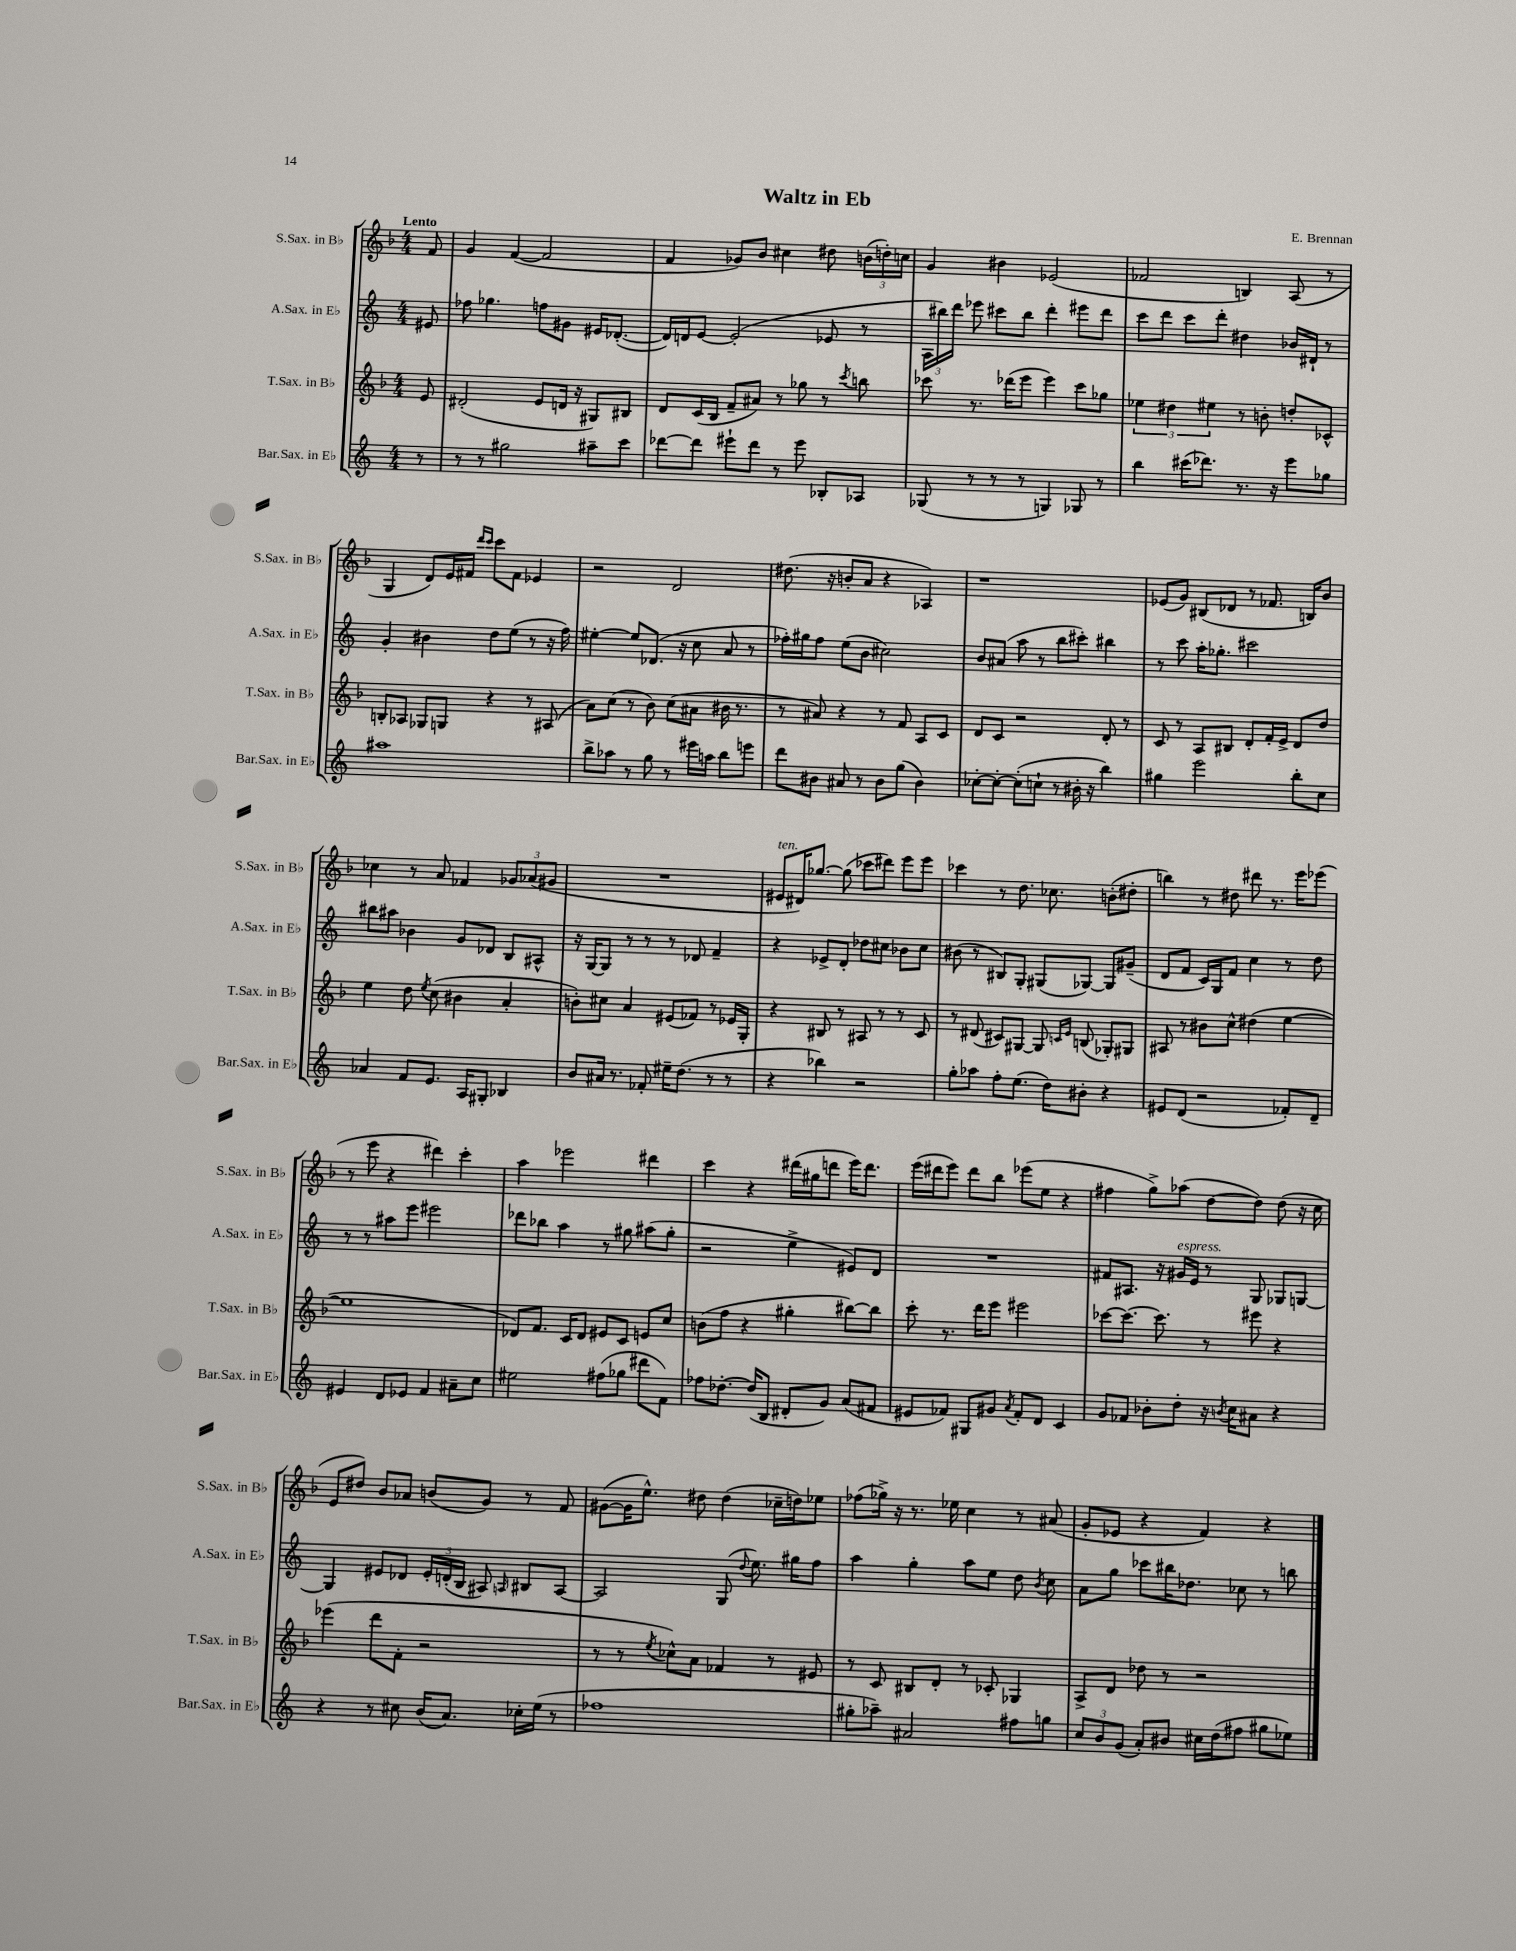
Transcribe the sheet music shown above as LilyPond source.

\header { title = "Waltz in Eb" composer = "E. Brennan" }
<<
\new StaffGroup <<
\new Staff = "s0" \with { instrumentName = "S.Sax. in Bb" shortInstrumentName = "S.Sax. in Bb" } {
    \clef treble \key f \major \numericTimeSignature \time 4/4 \partial 8 \tempo "Lento"
    \autoBeamOff f'8 |
    g'4 f'4~( f'2 |
    f'4 ges'8[) bes'8] cis''4 dis''8 \tuplet 3/2 { b'16[( d''16-.) c''16] } |
    g'4 bis'4 ees'2( |
    fes'2 b4) a8( r8 |
    g4 d'8[) e'16 fis'16] \grace { d'''16[ c'''16] } c'''8[ fis'8] ees'4 |
    r2 d'2 |
    dis''8.( r16 b'8[-. a'8] r4 aes4) |
    r1 |
    ees'8[( g'8]) bis8[( des'8] r8 fes'8. b16[) bes'8] |
    ces''4 r8 a'8 fes'4 \tuplet 3/2 { ges'8[ aes'8( gis'8] } |
    R1 |
    eis'8[^\markup { \italic "ten." } dis'16) ges''8.]~ ges''8( ces'''8[ dis'''8]) e'''8[ e'''8] |
    ces'''4 r8 d''8. ces''8. b'8[-.( dis''8]-. |
    b''4) r8 dis''8 dis'''8 r8. e'''16[ ees'''8]( |
    r8 e'''8 r4 dis'''4) c'''4-. |
    a''4 ees'''2 dis'''4 |
    c'''4 r4 dis'''16[( gis''16 d'''8] e'''16[) d'''8.] |
    e'''16[( dis'''16 e'''8]) dis'''8[ bes''8] ees'''8[( e''8] r4 |
    fis''4 g''8[->) aes''8]( d''8[~ d''8]) d''8( r16 c''16 |
    e'8[ dis''8]) bes'8[ aes'8] b'8[( g'8]) r8 f'8 |
    gis'8[~( gis'16 e''8.]-^) dis''8 dis''4( ces''16[-- d''16) ees''8] |
    fes''8[( ges''16]->) r16 r8. ees''16 c''4 r8 ais'8( |
    g'8[-. ees'8] r4 f'4) r4 \bar "|." |
}
\new Staff = "s1" \with { instrumentName = "A.Sax. in Eb" shortInstrumentName = "A.Sax. in Eb" } {
    \clef treble \key c \major \numericTimeSignature \time 4/4 \partial 8
    \autoBeamOff eis'8 |
    fes''8 ges''4. f''8[ gis'8] eis'16[ des'8.]~-.( |
    des'16[) d'16 e'8]~ e'2-.( ees'8 r8 |
    \tuplet 3/2 { a16[ bis''16) d'''16] } ees'''8 cis'''8[ bis''8] d'''4-. eis'''8[ d'''8] |
    c'''8[ d'''8] c'''8[ d'''8]-. dis''4 bes'16[ dis'16]-! r8 |
    g'4-. bis'4 d''8[ e''8]( r8 r16 f''16) |
    eis''4~-. eis''8[ des'8.]( r16 c''8 a'8 r8 |
    fes''16[-.) gis''16 fes''8] e''8[( b'8] cis''2) |
    b'8[ ais'8]( a''8 r8 b''8[ cis'''8]-.) bis''4 |
    r8 c'''8 a''16[-. ges''8.]-. cis'''2 |
    bis''8[ ais''8] bes'4 g'8[ des'8] b8[ ais8]-^ |
    r16 g16[~ g8] r8 r8 r8 des'8 f'4-- |
    r4 ees'8[-> d'8]-. des''8[ cis''8] bes'8[ cis''8] |
    bis'8( r8 bis8[) g8]-. gis8[( ges8]~) ges8[ gis'8]--( |
    d'8[ f'8] c'16[) g16 f'8] c''4 r8 d''8 |
    r8 r8 ais''8[ e'''8] eis'''2 |
    des'''8[ bes''8] a''4 r8 gis''8 ais''8[( gis''8]-. |
    r2 e''4-> eis'8[) d'8] |
    R1 |
    fis'8[ ais8.] r16 gis'16[^\markup { \italic "espress." } e'16] r8 g8 ges8[ g8]~ |
    g4 eis'8[ des'8] \tuplet 3/2 { eis'16[-. d'16-.( b16] } ais8) \grace { a16 } bis8[ a8]~ |
    a2 g8( \appoggiatura { d''8 } e''8.) gis''16[ f''8] |
    a''4 g''4-. a''8[ e''8] d''8 \acciaccatura { b'8 } c''8 |
    a'8[ g''8] ces'''8[ bis''16 des''8.] ces''8 r8 b''8 \bar "|." |
}
\new Staff = "s2" \with { instrumentName = "T.Sax. in Bb" shortInstrumentName = "T.Sax. in Bb" } {
    \clef treble \key f \major \numericTimeSignature \time 4/4 \partial 8
    \autoBeamOff e'8 |
    dis'2-.( e'8[ d'16] r16 gis8[) bis8] |
    d'8[ c'16( bes16] f'8[-- ais'8]) r8 ges''8 r8 \acciaccatura { c'''8 } b''8 |
    ces'''8 r8. des'''16[( e'''8] e'''4) ces'''8[ ges''8] |
    \tuplet 3/2 { ees''4 dis''4 eis''4 } r8 b'8-. d''8[-. ces'8]-^ |
    b8[-. aes8] ges8[ g8] r4 r8 ais8( |
    a'8[) c''8]( r8 bes'8) c''8[( ais'8] bis'16 r8. |
    r8 ais'8) r4 r8 f'8 a8[ c'8] |
    d'8[ c'8] r2 d'8-. r8 |
    c'8 r8 a8[ bis8] d'8[-. f'16-. e'16]-> d'8[ d''8] |
    e''4 d''8 \acciaccatura { e''8 } c''8( bis'4 a'4-. |
    b'8[-.) cis''8] a'4 eis'8[( fes'8]) r8 ees'16[ g16]-. |
    r4 bis8 r8 ais8 r8 r8 c'8 |
    r8 dis'8( cis'8[) gis8]~ gis8 \grace { c'16[ e'16] } b8( ges8[-.) gis8] |
    ais8 r8 bis'8[ c''8]-^ dis''4( e''4~ |
    e''1 |
    des'8[) f'8.] c'16[ des'8] eis'8[ c'8] e'8[ c''8] |
    b'8[( f''8] r4 gis''4-. bis''8[~) bis''8] |
    c'''8-. r8. d'''16[ e'''8] eis'''2 |
    ces'''8[~ ces'''8.]~ ces'''8. r8 eis'''8 r4 |
    ees'''4( d'''8[ f'8]-. r2 |
    r8 r8 \acciaccatura { e''8 } ces''8[-^) a'8] fes'4 r8 eis'8 |
    r8 c'8 bis8[ d'8]-. r8 ces'8-. ges4 |
    a8[-> d'8] des''8 r8 r2 \bar "|." |
}
\new Staff = "s3" \with { instrumentName = "Bar.Sax. in Eb" shortInstrumentName = "Bar.Sax. in Eb" } {
    \clef treble \key c \major \numericTimeSignature \time 4/4 \partial 8
    \autoBeamOff r8 |
    r8 r8 gis''2 ais''8[-- c'''8] |
    des'''8[~ des'''8] eis'''8[-! des'''8] r8 eis'''8 bes8[-. aes8] |
    ges8( r8 r8 r8 g4) ges8 r8 |
    b''4 cis'''16[( des'''8.]) r8. r16 e'''8[ ges''8] |
    ais''1 |
    b''8[-> aes''8] r8 g''8 r8 eis'''16[ a''16] b''8[ e'''8] |
    d'''8[ bis'8] ais'8 r8 bis'8[ g''8]( bis'4) |
    ces''8[~-. ces''8]~-. ces''8[-.( c''8]-! r8 bis'16-. r16 b''4) |
    gis''4 e'''2 b''8[-. c''8] |
    aes'4 f'8[ e'8.] a16[ gis8]-. bes4 |
    b'8[ ais'16] r8. fes'8-. eis''16[-- d''8.]( r8 r8 |
    r4 bes''4) r2 |
    g''8[-. aes''8] f''8[-. e''8.]( d''16[) bis'8]-. r4 |
    eis'8[ d'8]( r2 fes'8[-.) d'8]-- |
    eis'4 d'8[ ees'8] f'4 ais'8[-- c''8] |
    eis''2 fis''8[( ges''8] dis'''8[ f'8]) |
    fes''8[ des''8.]~-. des''16[( b8] dis'8[-. g'8]) a'8[( fis'8] |
    eis'8[ fes'8]) gis8[ gis'8] \acciaccatura { a'8 } fes'8[-. d'8] c'4 |
    g'8[ fes'8] bes'8[-. d''8]-. r16 \acciaccatura { b'8 } c''16[ ais'8] r4 |
    r4 r8 cis''8 b'16[( a'8.]) ces''16[-. e''16]( r8 |
    fes''1 |
    gis''8[-. aes''8]--) ais'2 fis''8[ g''8] |
    \tuplet 3/2 { c''8[ b'8 g'8]( } a'8[-.) bis'8] cis''16[ d''16( fis''8] gis''8[ ees''8]) \bar "|." |
}
>>
>>
\layout { \context { \Score \remove "Bar_number_engraver" } }
